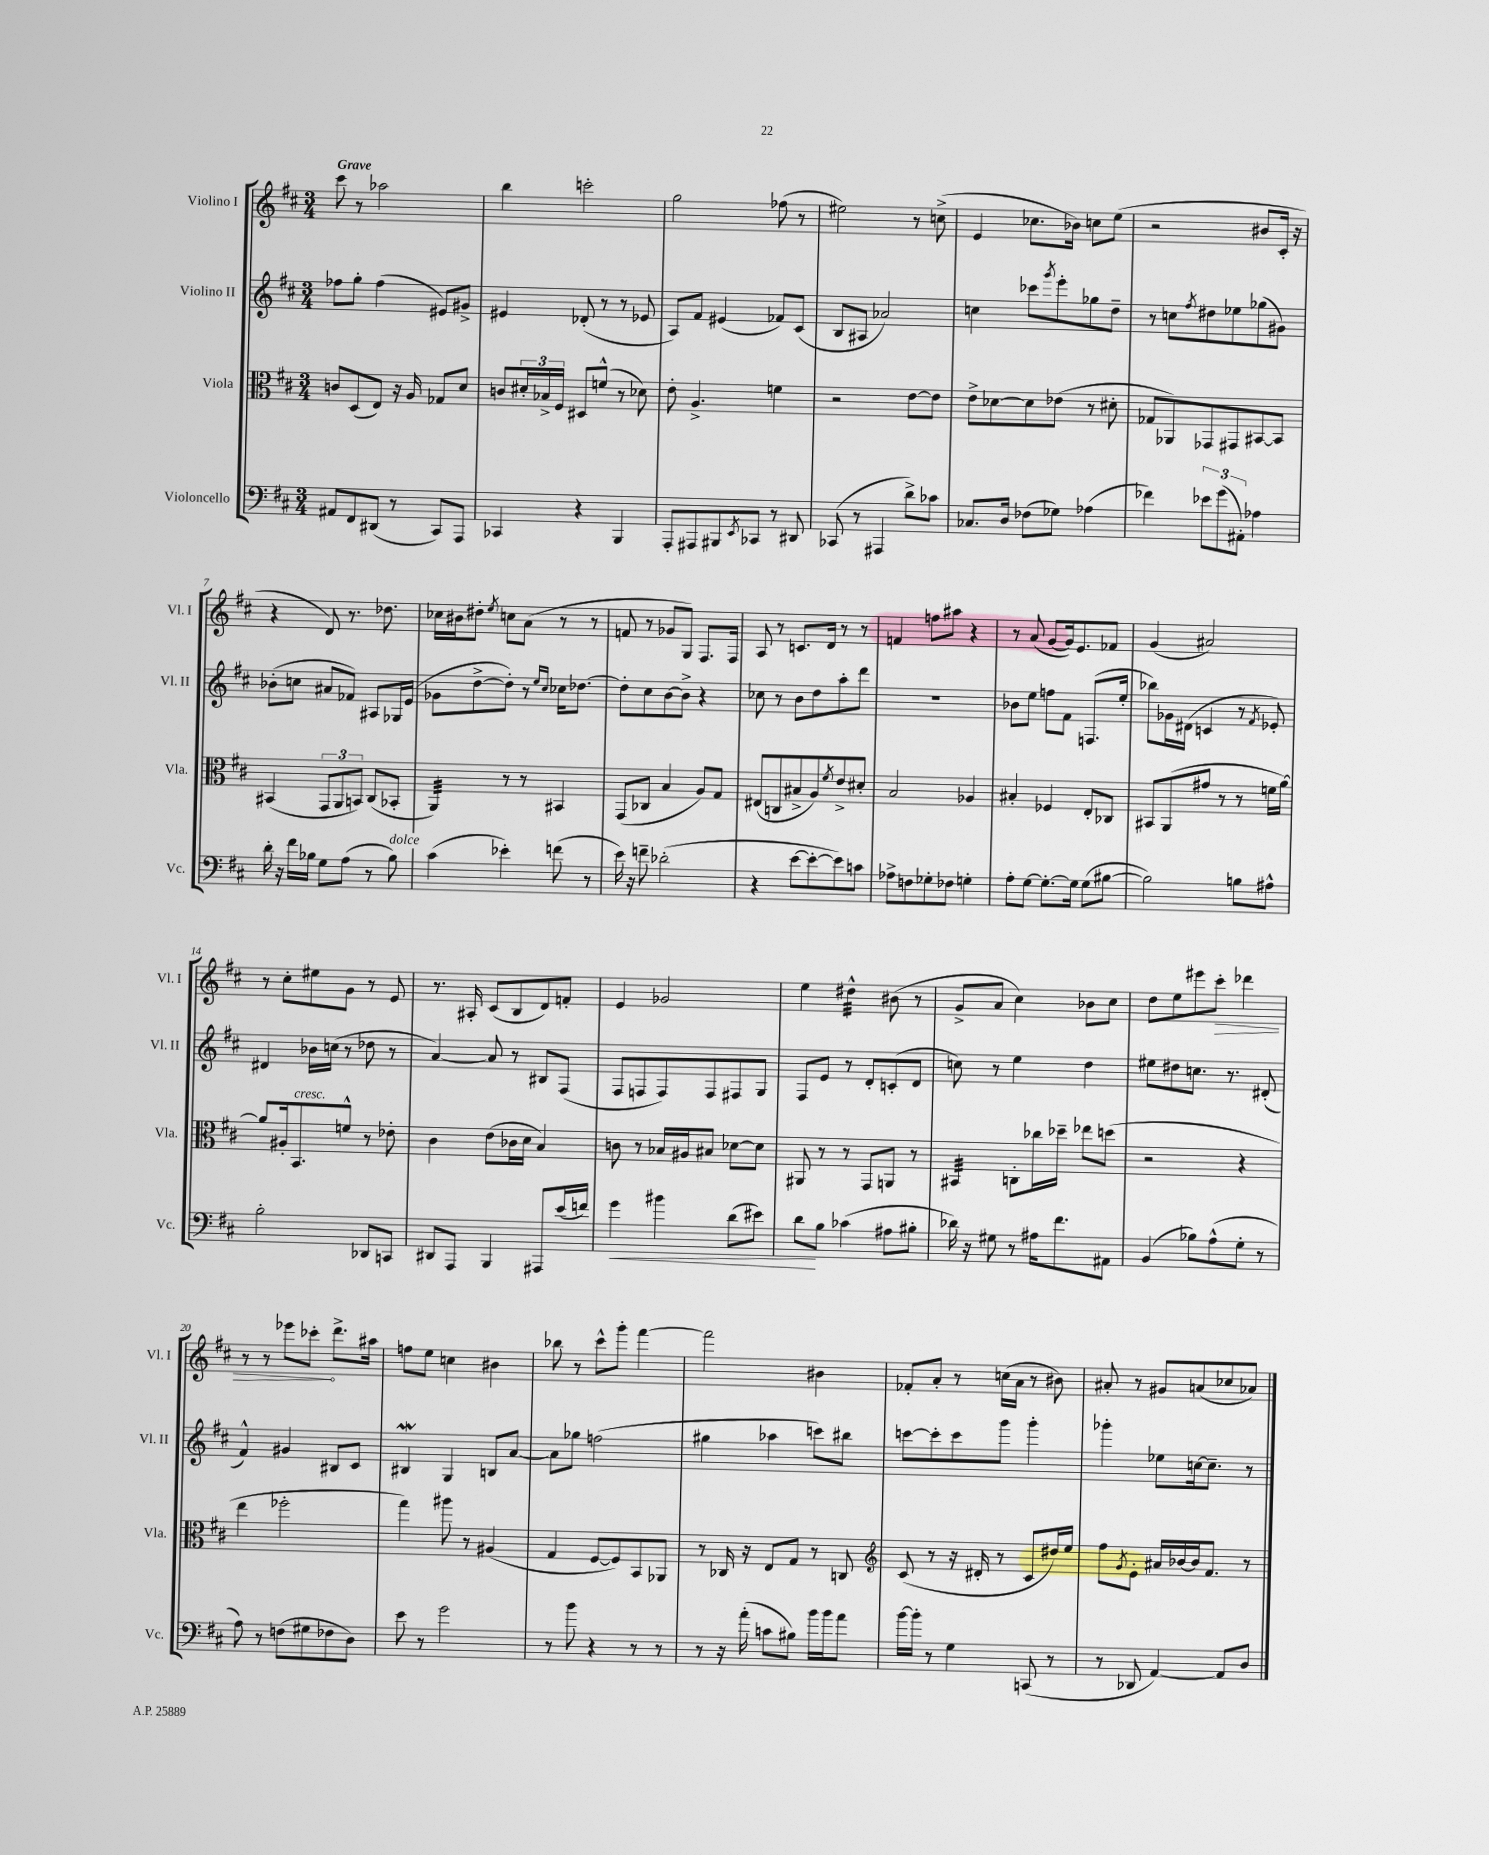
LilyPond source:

<<
\new StaffGroup <<
\new Staff = "s0" \with { instrumentName = "Violino I" shortInstrumentName = "Vl. I" } {
    \clef treble \key d \major \numericTimeSignature \time 3/4 \tempo "Grave"
    cis'''8 r8 aes''2 |
    b''4 c'''2-. |
    g''2 fes''8( r8 |
    eis''2) r8 c''8->( |
    e'4 ces''8. bes'16) c''8 e''8( |
    r2 bis'8 cis'16-. r16 |
    r4 d'8) r8. des''8. |
    ces''16 bis'16 dis''8-. \acciaccatura { e''8 } c''8 a'8( r8 r8 |
    f'8 r8 ges'8 g8) fis8. fis16 |
    a8 r8 c'8. d'16 r8 r8 |
    f'4 f''8 ais''8 r4 |
    r8 a'8( g'8~ g'16) e'8. fes'8 |
    g'4( ais'2) |
    r8 cis''8-. eis''8 g'8 r8 e'8 |
    r8. ais16-. cis'8( b8 d'8) f'8-. |
    e'4 ges'2 |
    e''4 dis''4:32-^ bis'8( r8 |
    g'8-> a'8 cis''4) bes'8 cis''8 |
    d''8 e''8 eis'''8 \once \override Hairpin.circled-tip = ##t cis'''8-.\> des'''4 |
    r8 r8 ees'''8 ces'''8-.\! d'''8.-> ais''16 |
    f''8 e''8 c''4 bis'4 |
    bes''8 r8 cis'''8-^ g'''8-. fis'''4~ |
    fis'''2 bis'4 |
    fes'8-. a'8-. r8 c''16( a'16 r8 bis'8) |
    ais'8-. r8 gis'8 a'8( ces''8 aes'8) \bar "|." |
}
\new Staff = "s1" \with { instrumentName = "Violino II" shortInstrumentName = "Vl. II" } {
    \clef treble \key d \major \numericTimeSignature \time 3/4
    fes''8 g''8-. fes''4( eis'8) gis'8-> |
    eis'4 des'8-.( r8 r8 ees'8 |
    a8) fis'8 eis'4( fes'8) cis'8( |
    b8 ais8 aes'2) |
    c''4 ces'''8 \acciaccatura { g'''8 } e'''8-. ges''8 d''8-- |
    r8 c''8 \acciaccatura { fis''8 } dis''8 ees''8 ges''8( gis'8) |
    bes'8-.( c''8 ais'8 fes'8) ais8 ges16 e'16( |
    ges'8 d''8~-> d''8-.) r8 \grace { e''16 cis''16 } ces''16 des''8.~ |
    des''8-. cis''8 b'8~ b'8-> r4 |
    ces''8 r8 b'8 d''8 a''8-. d'''8 |
    R2. |
    bes'8 e''8 f''8 fis'8 f8.( e''16-. |
    bes''8) ges'16 dis'16( c'4 r8 \acciaccatura { fis'8 } ees'8-.) |
    dis'4 bes'16 c''16( r8 des''8 r8 |
    a'4~) a'8 r8 bis8 fis8( |
    fis8 f8 f8) f8 fis8 g8 |
    fis8 e'8 r8 d'8-. c'8-.( d'8 |
    c''8) r8 e''4 d''4 |
    eis''8 dis''8 c''8. r8. dis'8-.( |
    fis'4-^) gis'4 bis8 cis'8 |
    bis4\mordent g4 b8 a'8~ |
    a'8 ges''8 f''2( |
    gis''4 aes''4 c'''8) bis''8 |
    c'''8~ c'''8-. c'''8 g'''8 g'''4-. |
    ges'''4-. ees''8 c''16~ c''8.-- r8 \bar "|." |
}
\new Staff = "s2" \with { instrumentName = "Viola" shortInstrumentName = "Vla." } {
    \clef alto \key d \major \numericTimeSignature \time 3/4
    c'8 d8( e8) r16 a16 ges8 d'8 |
    c'8 \tuplet 3/2 { dis'16-. bes16-> fis16 } dis8 f'8-^( r8 des'8) |
    e'8-. a4.-> f'4 |
    r2 e'8~ e'8 |
    e'8-> des'8~ des'8 ees'8( r8 dis'8-. |
    ges8 aes,8) ges,8 gis,8 bis,8~ bis,8 |
    bis,4( \tuplet 3/2 { g,8 a,8 b,8) } cis8( bes,8-. |
    a,4:32) r8 r8 bis,4 |
    g,8( ces8 b4 a8) g8 |
    eis8( c8 bis8-> a8) \acciaccatura { fis'8 } e'8-> dis'8-. |
    b2 aes4 |
    bis4-. fes4 e8-. ces8 |
    bis,8 a,8( gis'8 r8 r8 f'16 a'16~) |
    a'8 ais16-. b,8.^\markup { \italic "cresc." } f'8-^ r8 ees'8-. |
    cis'4 e'8( ces'16 d'16 b4) |
    c'8 r8 bes16 ais16 bis8 des'8~ des'8 |
    ais,8 r8 r8 g,8 a,8 r8 |
    bis,4:32 c8-. ces''16 des''16-- ees''8 d''8( |
    r2 r4 |
    e''4 fes''2-. |
    g''4) ais''8 r8 ais4( |
    g4 fis8~ fis8) b,8 aes,8 |
    r8 ces16 r16 e8 g8 r8 c8 |
    \clef treble cis'8( r8 r16 dis'16-. r8 cis'8 dis''16) e''16 |
    fis''8 \acciaccatura { g'8 } e'8-. ais'16 bes'16~ bes'16 fis'8. r8 \bar "|." |
}
\new Staff = "s3" \with { instrumentName = "Violoncello" shortInstrumentName = "Vc." } {
    \clef bass \key d \major \numericTimeSignature \time 3/4
    ais,8 fis,8 dis,8( r8 cis,8) a,,8 |
    ces,4 r4 b,,4 |
    a,,8-. ais,,8 bis,,8 \acciaccatura { e,8 } ces,8 r8 dis,8 |
    ces,8( r8 ais,,4 d'8->) ces'8 |
    ces8. d16 fes8( ges8) aes4( |
    fes'4) \tuplet 3/2 { ees'8 g'8( ais,8-.) } aes4 |
    d'16-. r16 fis'16 bes16 g8 a8( r8 bes8^\markup { \italic "dolce" }) |
    cis'4( ees'4-.) f'8( r8 |
    e'16) r16 f'8-- des'2-.( |
    r4 e'8~ e'8~-. e'8) c'8 |
    aes8-> f8 ges8-. fes8 g4-. |
    a8-. g8~ g8.~-. g16 g8( bis8~ |
    bis2) b8 ais8-^ |
    b2-. des,8 c,8 |
    dis,8 a,,8 b,,4 ais,,8 e'16( f'16) |
    g'4\< bis'4 d'8( eis'8) |
    d'8\! b8 ces'4( ais8 bis8-. |
    des'16) r16 gis8 r8 ais16 fis'8. ais,8 |
    b,4( bes8) a8-^( g8-. r8 |
    a8) r8 f8( gis8 fes8 d8) |
    e'8 r8 g'2 |
    r8 b'8 r4 r8 r8 |
    r8 r16 a'16-.( c'8 bis8) b'16 b'16 a'8 |
    b'16~ b'16-. r8 g4 c,8( r8 |
    r8 des,8 a,4~) a,8 d8 \bar "|." |
}
>>
>>
